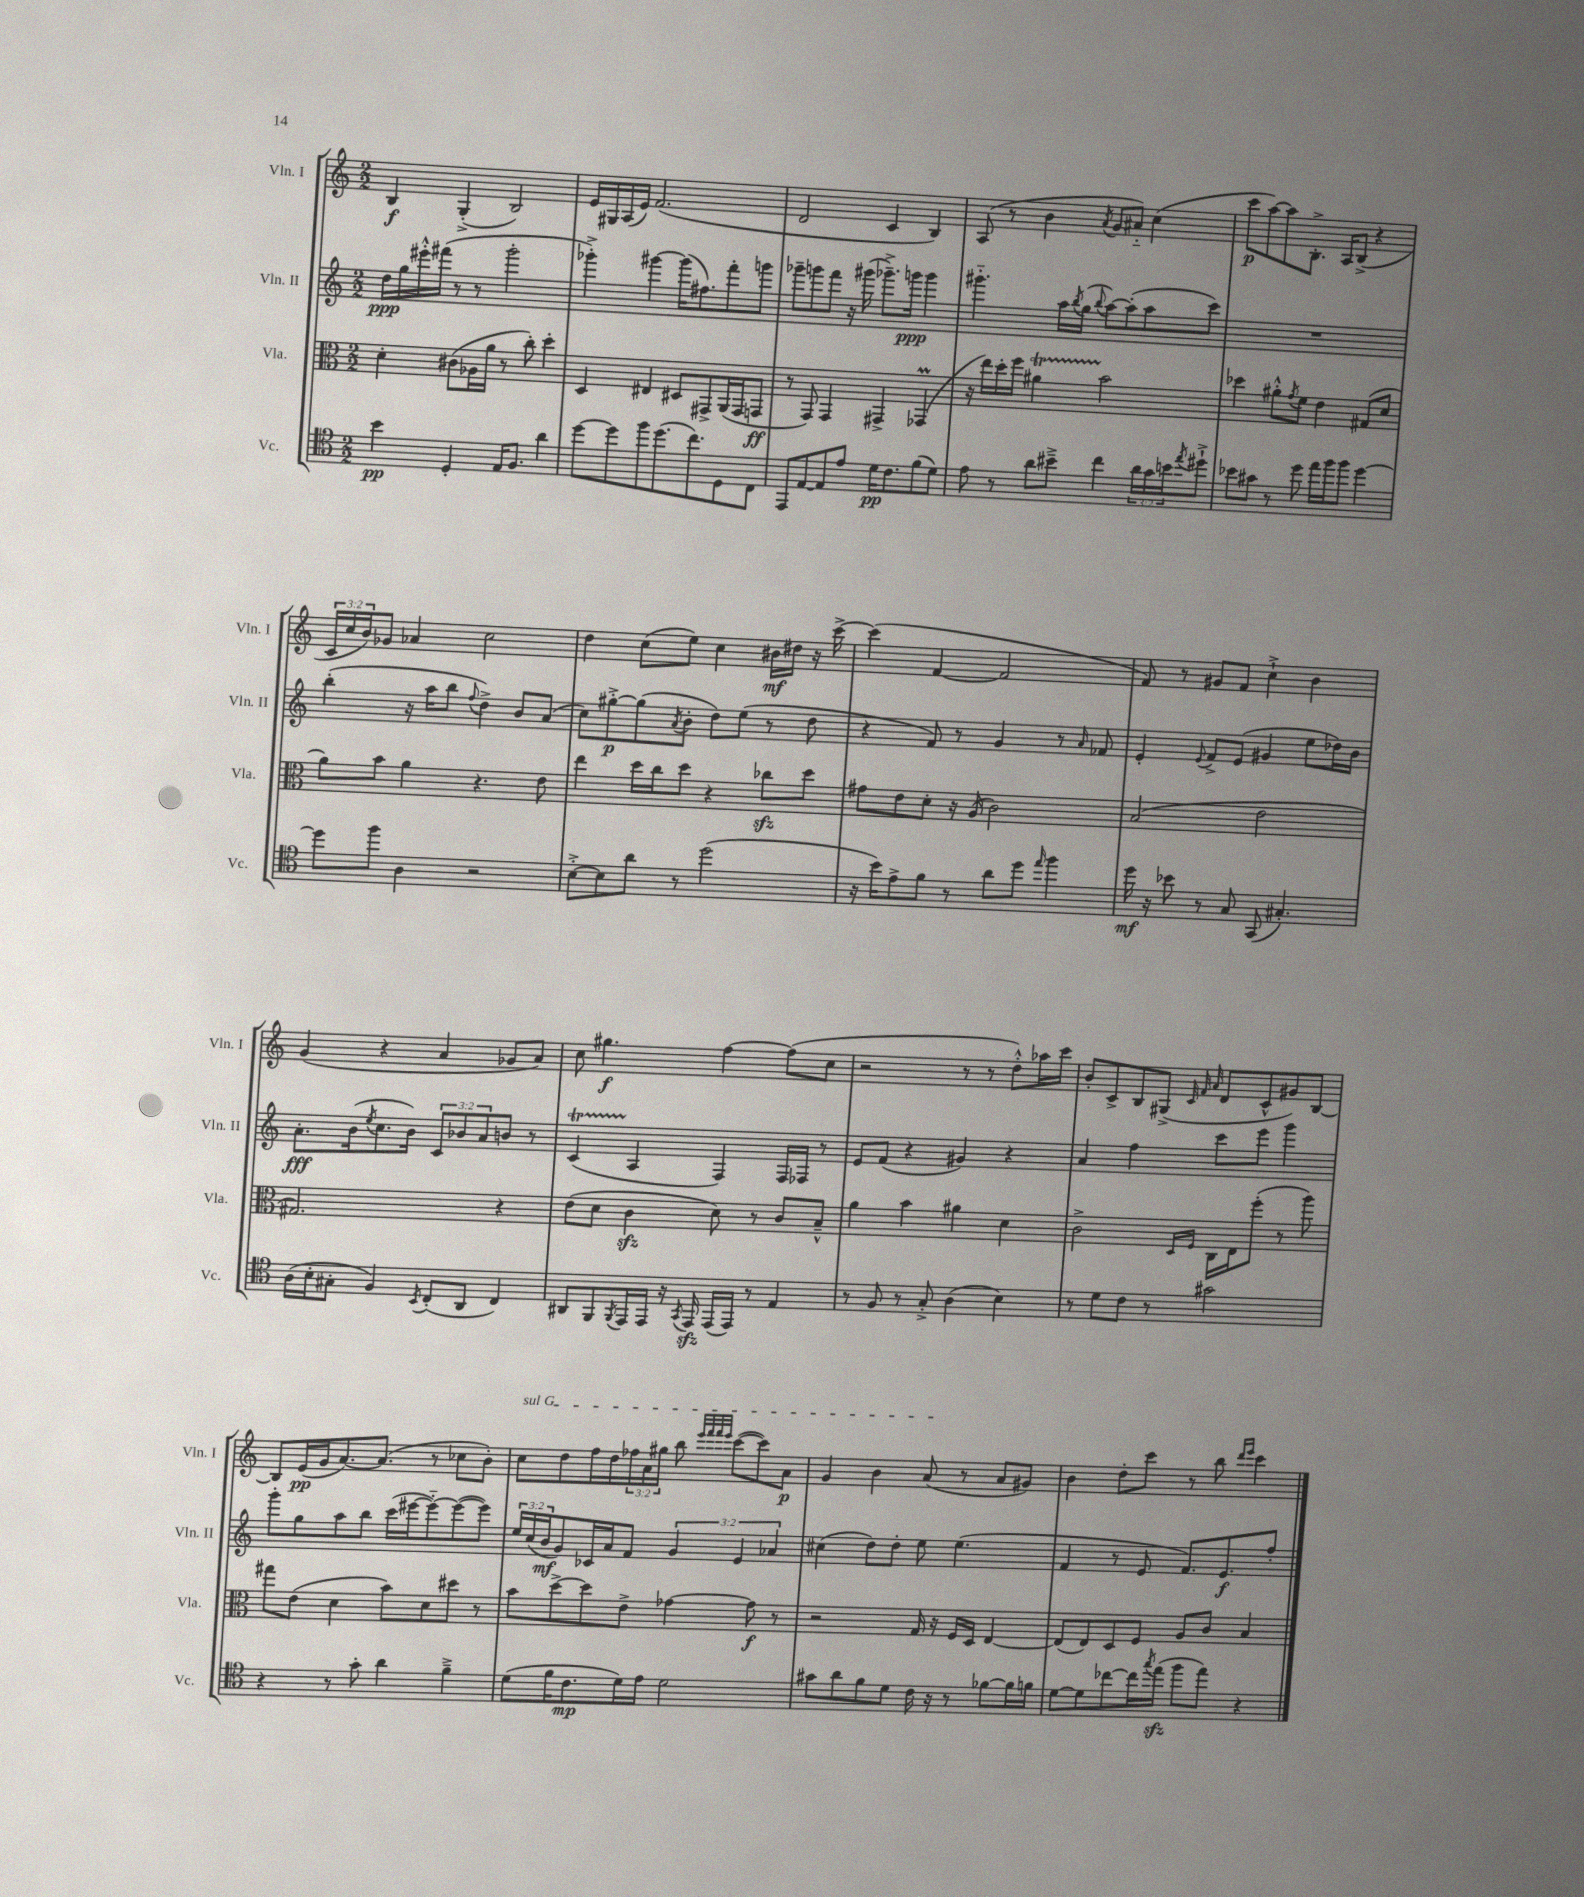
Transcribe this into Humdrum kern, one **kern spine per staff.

**kern	**dynam	**kern	**dynam	**kern	**dynam	**kern	**dynam
*part4	*part4	*part3	*part3	*part2	*part2	*part1	*part1
*staff4	*staff4	*staff3	*staff3	*staff2	*staff2	*staff1	*staff1
*I"Vc.	*	*I"Vla.	*	*I"Vln. II	*	*I"Vln. I	*
*I'Vc.	*	*I'Vla.	*	*I'Vln. II	*	*I'Vln. I	*
*clefC4	*	*clefC3	*	*clefG2	*	*clefG2	*
*k[]	*	*k[]	*	*k[]	*	*k[]	*
*M2/2	*	*M2/2	*	*M2/2	*	*M2/2	*
=1	=1	=1	=1	=1	=1	=1	=1
4b\	pp	4d'\	.	16dd\LL	ppp	4B/	f
.	.	.	.	16gg\	.	.	.
.	.	.	.	16eee#X'^^\	.	.	.
.	.	.	.	(16fff#X\JJ	.	.	.
4D'/	.	(8c#X\L	.	8r	.	(4G'^/	.
.	.	16A-X\L	.	8r	.	.	.
.	.	16a\JJ	.	.	.	.	.
16E/KL	.	8r	.	2ggg'\	.	2B/)	.
8.F/J	.	.	.	.	.	.	.
.	.	8cc'\)	.	.	.	.	.
4a\	.	4dd'\	.	.	.	.	.
=2	=2	=2	=2	=2	=2	=2	=2
[8dd\L	.	4D/	.	4ggg-X'^\)	.	16e/LL	.
.	.	.	.	.	.	16G#X/	.
8dd\]	.	.	.	.	.	(16A/	.
.	.	.	.	.	.	16e/JJ)	.
8ff\	.	4E#X/	.	[4ggg#X\	.	(2.f/	.
(8.dd\	.	.	.	.	.	.	.
.	.	8D#X/L	.	(16ggg#\KL]	.	.	.
8.cc\)	.	.	.	8.ff#X\)	.	.	.
.	.	8GG#X^/	.	.	.	.	.
8D\	.	(16AA/L	.	8fff'\	.	.	.
.	.	16GG#/J	.	.	.	.	.
8C\J	.	8GGn/J	ff	8gggn\J	.	.	.
=3	=3	=3	=3	=3	=3	=3	=3
8EE/L	.	8r	.	8ggg-X~\L	.	2d/	.
[8E/	.	8GG/)	.	8gggn\	.	.	.
8E/]	.	4GG/	.	8fff\J	.	.	.
8e/J	.	.	.	16r	.	.	.
.	.	.	.	(16ggg#X\	.	.	.
16d\KL	pp	4GG#X^/	.	8.ggg-X~^\L)	.	4c/	.
8.c\	.	.	.	.	.	.	.
.	.	.	.	16gggn\Jk	ppp	.	.
(8f\	.	(4GG-XM/	.	4ggg\	.	4B/)	.
8d\J)	.	.	.	.	.	.	.
=4	=4	=4	=4	=4	=4	=4	=4
8e\	.	16r	.	4.ggg#X\	.	(8A/	.
.	.	16ee\LL)	.	.	.	.	.
8r	.	16dd'\	.	.	.	8r	.
.	.	16ff\JJ	.	.	.	.	.
8a\L	.	4a#Xt\	.	.	.	4b\	.
8b#X~^\J	.	.	.	16aa\LL	.	.	.
.	.	.	.	8qbb/	.	.	.
.	.	.	.	(16gg\JJ	.	.	.
.	.	.	.	8qqbb/	.	8qa/	.
4cc\	.	2b\	.	[8aa\L)	.	8g/L	.
.	.	.	.	(8aa'\]	.	8a#X/J)	.
24a\LL	.	.	.	8aa\	.	(4cc\	.
24g\	.	.	.	.	.	.	.
24bn\J	.	.	.	.	.	.	.
8qee/	.	.	.	.	.	.	.
8dd#X`^\J	.	.	.	8ccc\J)	.	.	.
=5	=5	=5	=5	=5	=5	=5	=5
8b-X\L	.	4dd-X\	.	1r	.	8ccc\L	p
8g#X\J	.	.	.	.	.	[8aa\)	.
8r	.	8a#X'^^\L	.	.	.	8aa\]	.
.	.	8qg/	.	.	.	.	.
8dd\	.	8f\J	.	.	.	8.B'^\J	.
16ee\LL	.	4e\	.	.	.	.	.
16ff\J	.	.	.	.	.	16A/KL	.
8ff\J	.	.	.	.	.	(8B^/J	.
[4dd\	.	(8G#X/L	.	.	.	4r	.
.	.	8d/J	.	.	.	.	.
!!LO:LB:g=z
=6	=6	=6	=6	=6	=6	=6	=6
8dd\L]	.	8a\L)	.	(4bb'\	.	24c/LL	.
.	.	.	.	.	.	24cc/	.
.	.	.	.	.	.	24b/J)	.
8ff\J	.	8b\J	.	.	.	8g-X/J	.
4A\	.	4a\	.	16r	.	4a-X/	.
.	.	.	.	16aa\KL	.	.	.
.	.	.	.	8bb\J	.	.	.
.	.	.	.	8qqff/	.	.	.
2r	.	4.r	.	4dd^\)	.	2cc\	.
.	.	.	.	8b/L	.	.	.
.	.	8e\	.	(8a/J	.	.	.
=7	=7	=7	=7	=7	=7	=7	=7
[8B'^\L	.	4ee\	.	8cc\L)	.	4dd\	.
8B\]	.	.	.	[8gg#X'^\	p	.	.
8a\J	.	16dd\LL	.	(8gg#\]	.	(8cc\L	.
.	.	16cc\J	.	.	.	.	.
.	.	.	.	8qa/	.	.	.
8r	.	8dd\J	.	8b'\J	.	8ee\J)	.
(2dd\	.	4r	.	8dd\L)	.	4cc\	.
.	.	.	.	(8ee\J	.	.	.
.	.	8cc-Xzz\L	.	8r	.	16b#X\LL	mf
.	.	.	.	.	.	16dd#X\JJ	.
.	.	8dd\J	.	8dd\	.	16r	.
.	.	.	.	.	.	[16ccc^\	.
=8	=8	=8	=8	=8	=8	=8	=8
16r	.	8g#X\L	.	4r	.	(4ccc\]	.
16b\KL)	.	.	.	.	.	.	.
8e^\	.	8e\	.	.	.	.	.
8f\J	.	8d'\J	.	8f/)	.	[4f/	.
8r	.	16r	.	8r	.	.	.
.	.	(16A/	.	.	.	.	.
8a\L	.	2c\)	.	4g/	.	2f/]	.
8dd\J	.	.	.	.	.	.	.
16qqee/	.	.	.	.	.	.	.
4ff\	.	.	.	8r	.	.	.
.	.	.	.	16qqa/	.	.	.
.	.	.	.	8f-X/	.	.	.
=9	=9	=9	=9	=9	=9	=9	=9
16dd\	mf	(2B/	.	4e'/	.	8f/)	.
16r	.	.	.	.	.	.	.
8b-X\	.	.	.	.	.	8r	.
.	.	.	.	8qqe/	.	.	.
8r	.	.	.	8f^/L	.	8g#X/L	.
8G/	.	.	.	(8e/J	.	8f/J	.
(8GG/	.	2e\	.	4g#X/	.	4cc`^\	.
4.G#X'/)	.	.	.	.	.	.	.
.	.	.	.	8ee\L	.	4b\	.
.	.	.	.	16dd-X\L)	.	.	.
.	.	.	.	16b\JJ	.	.	.
!!LO:LB:g=z
=10	=10	=10	=10	=10	=10	=10	=10
(16A\LL	.	2.G#X/)	.	8.a'\L	fff	(4g/	.
16B'\J	.	.	.	.	.	.	.
8G#X'\J	.	.	.	.	.	.	.
.	.	.	.	(16b\k	.	.	.
.	.	.	.	8qee/	.	.	.
4F/)	.	.	.	8.cc\	.	4r	.
.	.	.	.	16b\Jk)	.	.	.
8qBB/	.	.	.	.	.	.	.
(8C'/L	.	.	.	12c/L	.	4a/	.
.	.	.	.	12b-X/	.	.	.
8AA/J	.	.	.	.	.	.	.
.	.	.	.	12a/	.	.	.
4C/)	.	4r	.	8bn/J	.	8g-X/L	.
.	.	.	.	8r	.	8a/J)	.
=11	=11	=11	=11	=11	=11	=11	=11
8AA#X/L	.	(8e\L	.	(4cT/	.	8cc\	.
8FF/	.	8d\J	.	.	.	4.gg#X\	f
8qFF/	.	.	.	.	.	.	.
16EE/L	.	4czz\	.	4A/	.	.	.
16EE/JJ	.	.	.	.	.	.	.
16r	.	.	.	.	.	.	.
8qGG/	.	.	.	.	.	.	.
16EEzz/	.	.	.	.	.	.	.
(16EE/LL	.	8d\)	.	4F/)	.	[4ff\	.
16EE/JJ)	.	.	.	.	.	.	.
8r	.	8r	.	.	.	.	.
4E/	.	8c/L	.	16F/LL	.	(8ff\L]	.
.	.	.	.	16F-X/JJ	.	.	.
.	.	8B~^^/J	.	8r	.	8cc\J	.
=12	=12	=12	=12	=12	=12	=12	=12
8r	.	4a\	.	8e/L	.	2r	.
8F/	.	.	.	(8f/J	.	.	.
8r	.	4b\	.	4r	.	.	.
8G'^/	.	.	.	.	.	.	.
(4A\	.	4a#X\	.	4g#X/)	.	8r	.
.	.	.	.	.	.	8r	.
4B\)	.	4d\	.	4r	.	8dd'^^\L)	.
.	.	.	.	.	.	16aa-X\L	.
.	.	.	.	.	.	16ccc\JJ	.
=13	=13	=13	=13	=13	=13	=13	=13
8r	.	2c^\	.	4a/	.	8b'/L	.
8d\L	.	.	.	.	.	8c^/	.
8c\J	.	.	.	4ff\	.	8B/	.
8r	.	.	.	.	.	(8G#X^/J	.
.	.	.	.	.	.	32qqc/	.
.	.	16qqD/LL	.	.	.	32qqf/	.
.	.	16qqF/JJ	.	.	.	32qqa/	.
2g#X\	.	16C\LL	.	8ccc\L	.	8d/L	.
.	.	16E\J	.	.	.	.	.
.	.	(8ff'\J	.	8eee\J	.	8c^^/	.
.	.	8r	.	4ggg\	.	8g#X/)	.
.	.	8aa\)	.	.	.	[8B/J	.
!!LO:LB:g=z
=14	=14	=14	=14	=14	=14	=14	=14
4r	.	8gg#X\L	.	8ggg'\L	.	8B/L]	.
.	.	(8e\J	.	8gg\	.	(16e/L	pp
.	.	.	.	.	.	16g/J	.
8r	.	4d\	.	8aa\	.	[8.a/)	.
8g'\	.	.	.	8bb\J	.	.	.
.	.	.	.	.	.	(8.a/J]	.
4a\	.	8b\L)	.	(16ccc\LL	.	.	.
.	.	.	.	[16eee#X\J	.	.	.
.	.	8d\	.	8eee#\_)	.	8r	.
4f~^\	.	8dd#X\J	.	(8eee#\_	.	8cc-X\L	.
.	.	8r	.	8eee#\J])	.	8b'\J)	.
=15	=15	=15	=15	=15	=15	=15	=15
!	!	!	!	!	!	!LO:TX:a:i:t=sul G	!
(8d\L	.	8b\L	.	24ee/LL	.	8cc\L	.
.	.	.	.	(24cc/	.	.	.
.	.	.	.	24b/J	mf	.	.
16f\K	.	[8dd^\	.	8g/)	.	8dd\	.
8.c\	mp	.	.	.	.	.	.
.	.	8dd\]	.	16c-X/L	.	16ff\L	.
.	.	.	.	16a/J	.	16dd\	.
16d\L)	.	8e^\J	.	8f/J	.	24ff-X\	.
.	.	.	.	.	.	24a\	.
16e\JJ	.	.	.	.	.	.	.
.	.	.	.	.	.	24gg#X\JJ	.
2d\	.	[4g-X\	.	6g/	.	8bb\	.
.	.	.	.	.	.	32qqeee/LLL	.
.	.	.	.	.	.	32qqfff/	.
.	.	.	.	.	.	32qqfff/	.
.	.	.	.	.	.	32qqeee/JJJ	.
.	.	.	.	.	.	([8ccc\L	.
.	.	.	.	6e/	.	.	.
.	.	8g-\]	f	.	.	8ccc\])	.
.	.	.	.	6a-X/	.	.	.
.	.	8r	.	.	.	8a\J	p
=16	=16	=16	=16	=16	=16	=16	=16
8g#X\L	.	2r	.	(4cc#X\	.	4g/	.
8a\	.	.	.	.	.	.	.
8f\	.	.	.	8dd\L)	.	4b\	.
8d\J	.	.	.	8dd'\J	.	.	.
16c\	.	16G/	.	8ee\	.	(8a/	.
16r	.	16r	.	.	.	.	.
8r	.	16F/LL	.	(4.ee\	.	8r	.
.	.	16D/JJ	.	.	.	.	.
[8f-X\L	.	[4E/	.	.	.	8a/L	.
16f-\L]	.	.	.	.	.	8g#X/J)	.
16fn\JJ	.	.	.	.	.	.	.
=17	=17	=17	=17	=17	=17	=17	=17
[8d\L	.	(8E/L]	.	4f/	.	4b\	.
8d\]	.	8E/)	.	.	.	.	.
[8cc-X\	.	8D/	.	8r	.	8dd'\L	.
16cc-\L]	.	8F/J	.	8e/	.	8ccc\J	.
8qgg/	.	.	.	.	.	.	.
(16eezz\JJ	.	.	.	.	.	.	.
8ff\L	.	8A/L	.	8.f/L)	.	8r	.
8ee\J)	.	8c/J	.	.	.	8bb\	.
.	.	.	.	8.e/	f	.	.
.	.	.	.	.	.	16qqddd/LL	.
.	.	.	.	.	.	16qqeee/JJ	.
4r	.	4B/	.	.	.	4ccc\	.
.	.	.	.	8ff'/J	.	.	.
==	==	==	==	==	==	==	==
*-	*-	*-	*-	*-	*-	*-	*-
